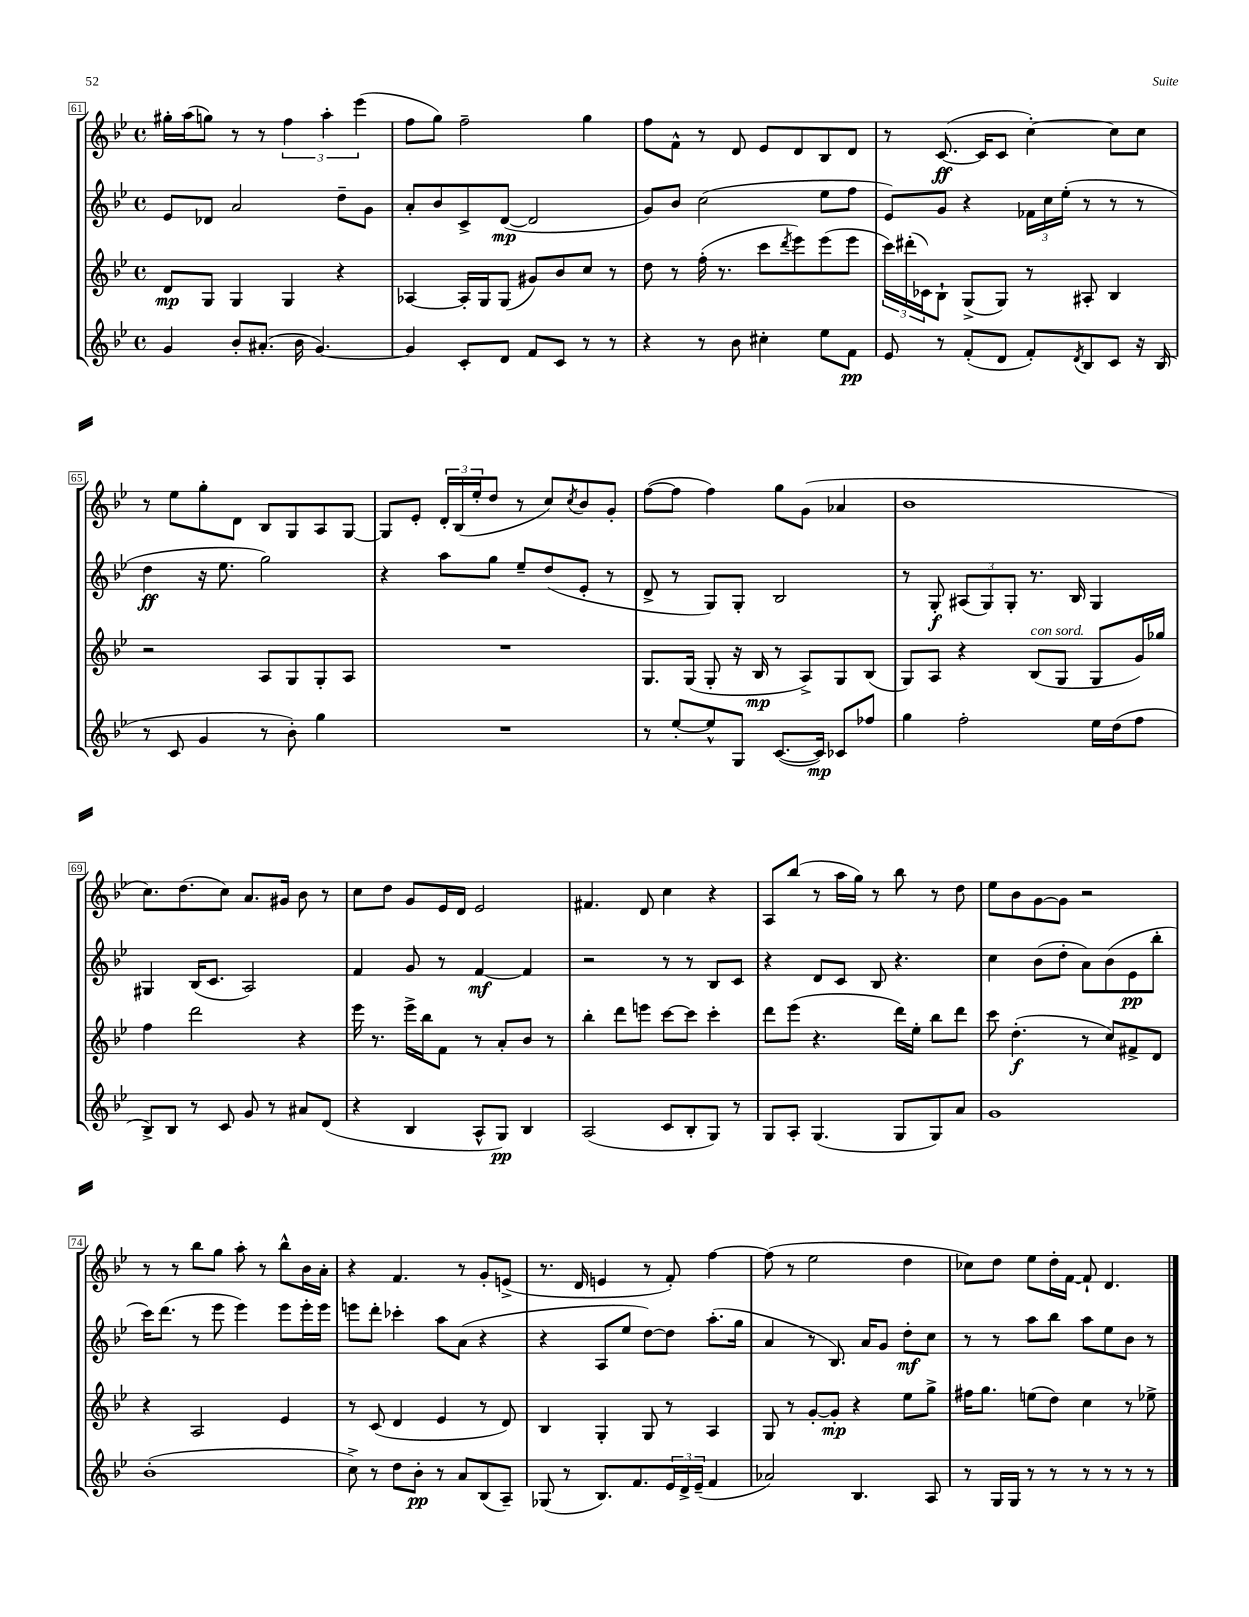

**kern	**dynam	**kern	**dynam	**kern	**dynam	**kern	**dynam
*part4	*part4	*part3	*part3	*part2	*part2	*part1	*part1
*staff4	*staff4	*staff3	*staff3	*staff2	*staff2	*staff1	*staff1
*clefG2	*	*clefG2	*	*clefG2	*	*clefG2	*
*k[b-e-]	*	*k[b-e-]	*	*k[b-e-]	*	*k[b-e-]	*
*M4/4	*	*M4/4	*	*M4/4	*	*M4/4	*
*met(c)	*	*met(c)	*	*met(c)	*	*met(c)	*
=61	=61	=61	=61	=61	=61	=61	=61
4g/	.	8d/L	mp	8e-/L	.	16gg#X'\LL	.
.	.	.	.	.	.	(16aa\J	.
.	.	8G/J	.	8d-X/J	.	8ggn\J)	.
8b-'/L	.	4G/	.	2a/	.	8r	.
(8.a#X'/J	.	.	.	.	.	8r	.
.	.	4G/	.	.	.	6ff\	.
16b-\	.	.	.	.	.	.	.
[4.g/)	.	.	.	.	.	.	.
.	.	.	.	.	.	6aa'\	.
.	.	4r	.	8dd~\L	.	.	.
.	.	.	.	.	.	(6eee-\	.
.	.	.	.	8g\J	.	.	.
=62	=62	=62	=62	=62	=62	=62	=62
4g/]	.	[4A-X/	.	8a'/L	.	8ff\L	.
.	.	.	.	8b-/	.	8gg\J)	.
8c'/L	.	16A-'/LL]	.	8c^/	.	2ff~\	.
.	.	16G/J	.	.	.	.	.
8d/J	.	(8G/J	.	([8d/J	mp	.	.
8f/L	.	8g#X/L)	.	2d/]	.	.	.
8c/J	.	8b-/	.	.	.	.	.
8r	.	8cc/J	.	.	.	4gg\	.
8r	.	8r	.	.	.	.	.
=63	=63	=63	=63	=63	=63	=63	=63
4r	.	8dd\	.	8g/L)	.	8ff\L	.
.	.	8r	.	8b-/J	.	8f^^\J	.
8r	.	(16ff'\	.	(2cc\	.	8r	.
.	.	8.r	.	.	.	.	.
8b-\	.	.	.	.	.	8d/	.
4cc#X'\	.	8ccc\L	.	.	.	8e-/L	.
.	.	8qddd/	.	.	.	.	.
.	.	8eee-\)	.	.	.	8d/	.
8ee-\L	.	(8eee-\	.	8ee-\L	.	8B-/	.
8f\J	pp	8eee-\J	.	8ff\J	.	8d/J	.
=64	=64	=64	=64	=64	=64	=64	=64
8e-/	.	24ccc\LL)	.	8e-/L)	.	8r	.
.	.	(24ddd#X'\	.	.	.	.	.
.	.	24c-X\J)	.	.	.	.	.
8r	.	8B-`\J	.	8g/J	.	([8.c/	ff
(8f'/L	.	(8G^/L	.	4r	.	.	.
.	.	.	.	.	.	16c/KL]	.
8d/J	.	8G/J)	.	.	.	8c/J	.
8f'/L)	.	8r	.	24f-X\LL	.	[4cc'\)	.
.	.	.	.	24cc\	.	.	.
.	.	.	.	(24ee-'\JJ	.	.	.
8qd/	.	.	.	.	.	.	.
8B-/	.	8A#X'/	.	8r	.	.	.
8c/J	.	4B-/	.	8r	.	8cc\L]	.
16r	.	.	.	8r	.	8cc\J	.
(16B-/	.	.	.	.	.	.	.
!!LO:LB:g=z
=65	=65	=65	=65	=65	=65	=65	=65
8r	.	2r	.	4dd\	ff	8r	.
8c/	.	.	.	.	.	8ee-\L	.
4g/	.	.	.	16r	.	8gg'\	.
.	.	.	.	8.ee-\	.	.	.
.	.	.	.	.	.	8d\J	.
8r	.	8A/L	.	2gg\)	.	8B-/L	.
8b-'\)	.	8G/	.	.	.	8G/	.
4gg\	.	8G'/	.	.	.	8A/	.
.	.	8A/J	.	.	.	[8G/J	.
=66	=66	=66	=66	=66	=66	=66	=66
1r	.	1r	.	4r	.	8G/L]	.
.	.	.	.	.	.	8e-'/J	.
.	.	.	.	8aa\L	.	24d'/LL	.
.	.	.	.	.	.	(24B-/	.
.	.	.	.	.	.	24ee-'/J	.
.	.	.	.	8gg\J	.	8dd/J	.
.	.	.	.	8ee-~/L	.	8r	.
.	.	.	.	(8dd/	.	8cc/L)	.
.	.	.	.	.	.	8qcc/	.
.	.	.	.	8e-'/J	.	8b-/	.
.	.	.	.	8r	.	8g'/J	.
=67	=67	=67	=67	=67	=67	=67	=67
8r	.	8.G/L	.	8d^/	.	([8ff\L	.
[8ee-'/L	.	.	.	8r	.	8ff\J]	.
.	.	(16G/Jk	.	.	.	.	.
8ee-^^/]	.	8G'/	.	8G/L)	.	4ff\)	.
8G/J	.	16r	.	8G'/J	.	.	.
.	.	16B-/	mp	.	.	.	.
([8.c/L	.	8r	.	2B-/	.	8gg\L	.
.	.	8A^/L)	.	.	.	(8g\J	.
16c/Jk])	mp	.	.	.	.	.	.
8c-X/L	.	8G/	.	.	.	4a-X/	.
8ff-X/J	.	(8B-/J	.	.	.	.	.
=68	=68	=68	=68	=68	=68	=68	=68
4gg\	.	8G/L)	.	8r	.	1b-	.
.	.	8A/J	.	8G'/	f	.	.
2ff'\	.	4r	.	(12A#X/L	.	.	.
.	.	.	.	12G/)	.	.	.
.	.	.	.	12G'/J	.	.	.
!	!	!LO:TX:a:i:t=con sord.	!	!	!	!	!
.	.	(8B-/L	.	8.r	.	.	.
.	.	8G/J	.	.	.	.	.
.	.	.	.	16B-/	.	.	.
16ee-\LL	.	8G/L	.	4G/	.	.	.
(16dd\J	.	.	.	.	.	.	.
8ff\J	.	16g/L)	.	.	.	.	.
.	.	16gg-X/JJ	.	.	.	.	.
!!LO:LB:g=z
=69	=69	=69	=69	=69	=69	=69	=69
8B-^/L)	.	4ff\	.	4G#X/	.	8.cc\L)	.
8B-/J	.	.	.	.	.	.	.
.	.	.	.	.	.	(8.dd\	.
8r	.	2ddd\	.	(16B-/KL	.	.	.
.	.	.	.	8.c/J	.	.	.
8c/	.	.	.	.	.	8cc\J)	.
8g/	.	.	.	2A/)	.	8.a/L	.
8r	.	.	.	.	.	.	.
.	.	.	.	.	.	16g#X/Jk	.
8a#X/L	.	4r	.	.	.	8b-\	.
(8d/J	.	.	.	.	.	8r	.
=70	=70	=70	=70	=70	=70	=70	=70
4r	.	16eee-\	.	4f/	.	8cc\L	.
.	.	8.r	.	.	.	.	.
.	.	.	.	.	.	8dd\J	.
4B-/	.	16eee-^\LL	.	8g/	.	8g/L	.
.	.	16bb-\J	.	.	.	.	.
.	.	8f\J	.	8r	.	16e-/L	.
.	.	.	.	.	.	16d/JJ	.
8A^^/L	.	8r	.	[4f/	mf	2e-/	.
8G/J)	pp	8a'/L	.	.	.	.	.
4B-/	.	8b-/J	.	4f/]	.	.	.
.	.	8r	.	.	.	.	.
=71	=71	=71	=71	=71	=71	=71	=71
(2A/	.	4bb-'\	.	2r	.	4.f#X/	.
.	.	8ddd\L	.	.	.	.	.
.	.	8eeen\J	.	.	.	8d/	.
8c/L	.	[8ccc\L	.	8r	.	4cc\	.
8B-'/	.	8ccc\J]	.	8r	.	.	.
8G/J)	.	4ccc'\	.	8B-/L	.	4r	.
8r	.	.	.	8c/J	.	.	.
=72	=72	=72	=72	=72	=72	=72	=72
8G/L	.	8ddd\L	.	4r	.	8A/L	.
8A'/J	.	(8eee-\J	.	.	.	(8bb-/J	.
(4.G/	.	4.r	.	8d/L	.	8r	.
.	.	.	.	8c/J	.	16aa\LL	.
.	.	.	.	.	.	16gg\JJ)	.
.	.	.	.	8B-/	.	8r	.
8G/L	.	16ddd\LL)	.	4.r	.	8bb-\	.
.	.	16ee-'\JJ	.	.	.	.	.
8G/)	.	8bb-\L	.	.	.	8r	.
8a/J	.	8ddd\J	.	.	.	8dd\	.
=73	=73	=73	=73	=73	=73	=73	=73
1g	.	8ccc\	.	4cc\	.	8ee-\L	.
.	.	(4.dd'\	f	.	.	8b-\	.
.	.	.	.	(8b-\L	.	[8g\	.
.	.	.	.	8dd'\J	.	8g\J]	.
.	.	8r	.	8a\L)	.	2r	.
.	.	8cc/L)	.	(8b-\	.	.	.
.	.	8f#X^/	.	8e-\	pp	.	.
.	.	8d/J	.	8bb-'\J	.	.	.
!!LO:LB:g=z
=74	=74	=74	=74	=74	=74	=74	=74
(1b-'	.	4r	.	16ccc\KL)	.	8r	.
.	.	.	.	(8.ddd\J	.	.	.
.	.	.	.	.	.	8r	.
.	.	2A/	.	8r	.	8bb-\L	.
.	.	.	.	8eee-\	.	8gg\J	.
.	.	.	.	4eee-\)	.	8aa'\	.
.	.	.	.	.	.	8r	.
.	.	4e-/	.	8eee-\L	.	8bb-^^\L	.
.	.	.	.	16eee-'\L	.	16b-\L	.
.	.	.	.	16eee-\JJ	.	16a'\JJ	.
=75	=75	=75	=75	=75	=75	=75	=75
8cc^\)	.	8r	.	8eeen\L	.	4r	.
8r	.	(8c/	.	8ddd'\J	.	.	.
8dd\L	.	4d/	.	4ccc-X'\	.	4.f/	.
8b-'\J	pp	.	.	.	.	.	.
8r	.	4e-/	.	8aa\L	.	.	.
8a/L	.	.	.	(8a\J	.	8r	.
(8B-/	.	8r	.	4r	.	8g'/L	.
8A~/J)	.	8d/)	.	.	.	(8en^/J	.
=76	=76	=76	=76	=76	=76	=76	=76
(8G-X/	.	4B-/	.	4r	.	8.r	.
8r	.	.	.	.	.	.	.
.	.	.	.	.	.	16d/	.
8.B-/L)	.	4G'/	.	8A/L	.	4en/	.
.	.	.	.	8ee-/J	.	.	.
8.f/	.	.	.	.	.	.	.
.	.	8G/	.	[8dd\L)	.	8r	.
24e-/L	.	8r	.	8dd\J]	.	8f'/)	.
24d^/	.	.	.	.	.	.	.
(24e-~/JJ	.	.	.	.	.	.	.
4f/	.	4A/	.	(8.aa'\L	.	[4ff\	.
.	.	.	.	16gg\Jk	.	.	.
=77	=77	=77	=77	=77	=77	=77	=77
2a-X/)	.	8G/	.	4a/	.	(8ff\]	.
.	.	8r	.	.	.	8r	.
.	.	[8g'/L	.	8r	.	2ee-\	.
.	.	8g'/J]	mp	8.B-/)	.	.	.
4.B-/	.	4r	.	.	.	.	.
.	.	.	.	16a/KL	.	.	.
.	.	.	.	8g/J	.	.	.
.	.	8ee-\L	.	8dd'\L	mf	4dd\	.
8A/	.	8gg^\J	.	8cc\J	.	.	.
=78	=78	=78	=78	=78	=78	=78	=78
8r	.	16ff#X\KL	.	8r	.	8cc-X\L)	.
.	.	8.gg\J	.	.	.	.	.
16G/LL	.	.	.	8r	.	8dd\J	.
16G/JJ	.	.	.	.	.	.	.
8r	.	(8een\L	.	8aa\L	.	8ee-\L	.
8r	.	8dd\J)	.	8bb-\J	.	16dd'\L	.
.	.	.	.	.	.	[16f\JJ	.
8r	.	4cc\	.	8aa\L	.	8f`/]	.
8r	.	.	.	8ee-\	.	4.d/	.
8r	.	8r	.	8b-\J	.	.	.
8r	.	8ee-X^\	.	8r	.	.	.
==	==	==	==	==	==	==	==
*-	*-	*-	*-	*-	*-	*-	*-
